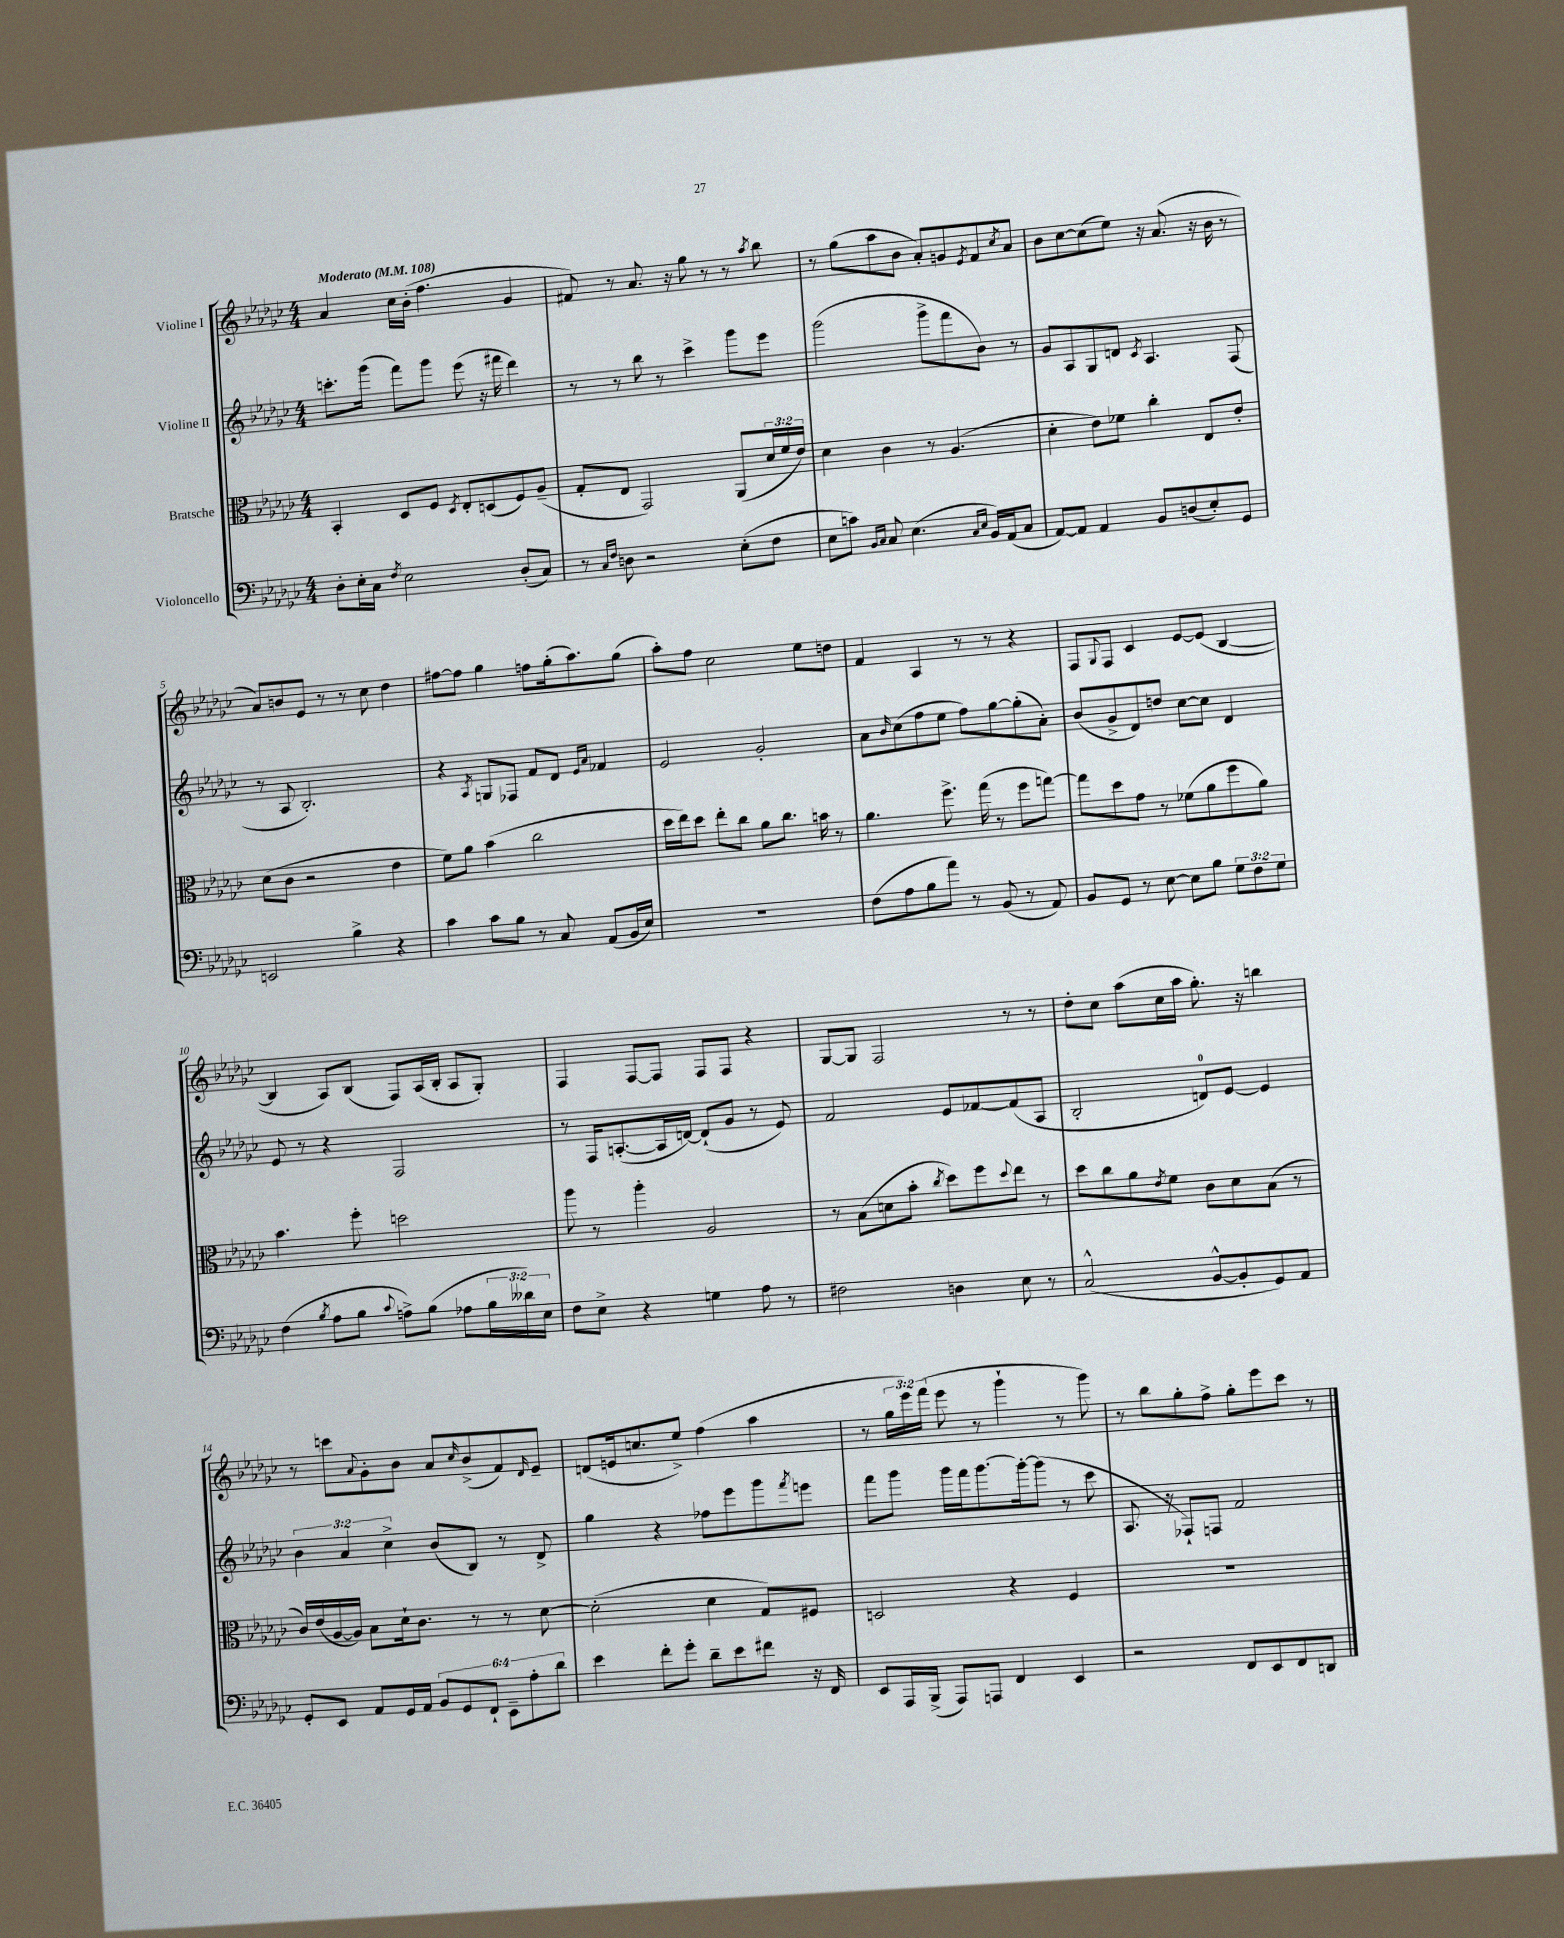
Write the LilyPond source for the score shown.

<<
\new StaffGroup <<
\new Staff = "s0" \with { instrumentName = "Violine I" } {
    \clef treble \key ges \major \numericTimeSignature \time 4/4 \override Staff.TupletNumber.text = #tuplet-number::calc-fraction-text \tempo "Moderato" 4 = 108
    aes'4 ces''16 bes'16-.( f''4. ges'4 |
    fis'8) r8 aes'8. r16 ges''8 r8 r8 \acciaccatura { aes''8 } bes''8 |
    r8 ges''8( aes''8 bes'8 aes'8-.) g'8 \acciaccatura { ees'8 } f'8 \acciaccatura { ces''8 } aes'8 |
    bes'8 ces''8~ ces''8( ees''8) r16 aes'8.( r16 bes'16 r8 |
    aes'8) b'8 ees'8 r8 r8 ces''8 des''4 |
    fis''8~ fis''8 ges''4 f''8 ges''16-.( aes''8.) ges''8( |
    aes''8-.) f''8 ces''2 ees''8 d''8 |
    f'4 aes4 r8 r8 r4 |
    f8 \appoggiatura { ges8 } f8 ces'4 ees'8~ ees'8( bes4~ |
    bes4 aes8) bes8( f8) aes16( bes16-. aes8 ges8-.) |
    f4 f8~ f8 f8 f8 r4 |
    ges8~ ges8 f2 r8 r8 |
    des''8-. ces''8 aes''8( ces''16 aes''16 ges''8.-.) r16 b''4 |
    r8 c'''8 \appoggiatura { aes'8 } ges'8-. bes'8 aes'8 \grace { ces''16 } bes'8->( f'8) \grace { des'16 } ees'8-- |
    d'8( e'16 c''8. ees''8->) f''4( aes''4 |
    r8 \tuplet 3/2 { ges''16 ees'''16) f'''16( } ees'''8 r8 ges'''4-! r8 ges'''8) |
    r8 bes''8 ges''8-. f''8-> ges''8-. ees'''8 ces'''8 r8 \bar "|." |
}
\new Staff = "s1" \with { instrumentName = "Violine II" } {
    \clef treble \key ges \major \numericTimeSignature \time 4/4 \override Staff.TupletNumber.text = #tuplet-number::calc-fraction-text
    c'''8.-. ges'''16( f'''8) ges'''8 ees'''8( r16 fis'''16 des'''4) |
    r8 r8 bes''8 r8 ces'''4-> ges'''8 ees'''8 |
    ges'''2( ges'''8-> f'''8 bes'8) r8 |
    ges'8 aes8 ges8 d'8 \acciaccatura { ces'8 } aes4. f8( |
    r8 aes8 bes2.-.) |
    r4 \acciaccatura { aes8 } g8 fes8 f'8 des'8 \grace { ees'16 aes'16 } fes'4 |
    ees'2 ges'2-. |
    aes'8 \grace { bes'16 } ces''8( f''8 ees''8 f''8) ges''8~ ges''8-.( aes'8-.) |
    bes'8( ges'8-> des'8) d''8 ces''8~ ces''8 des'4 |
    ees'8 r8 r4 f2 |
    r8 f16 a8.~-.( a16 d'16~) d'8-!( ges'8 r8 ees'8) |
    f'2 ees'8 fes'8~ fes'8( aes8 |
    bes2-. d'8-0) ees'8~ ees'4 |
    \tuplet 3/2 { bes'4 aes'4 ces''4-> } bes'8( bes8) r8 des'8-> |
    ges''4 r4 fes''8 ees'''8 ges'''8 \acciaccatura { f'''8 } e'''8 |
    f'''8 ges'''8 ges'''16 f'''16 ges'''8.~ ges'''16~-. ges'''8( r8 ces'''8 |
    aes8. r16 fes8-!) f8 f'2 \bar "|." |
}
\new Staff = "s2" \with { instrumentName = "Bratsche" } {
    \clef alto \key ges \major \numericTimeSignature \time 4/4 \override Staff.TupletNumber.text = #tuplet-number::calc-fraction-text
    bes,4-. des8 f8 \acciaccatura { des8 } ees8-. d8( f8) aes8--( |
    ges8-. ees8 ges,2) aes,8( \tuplet 3/2 { des'16 f'16 ees'16) } |
    des'4 ces'4 r8 aes4.( |
    des'4-. ees'8) fes'8 ces''4-. ees8 ees'8-. |
    des'8( ces'8 r2 ees'4 |
    f'8) aes'8 bes'4( ces''2 |
    des''16 ees''16) des''8 ees''8-. ces''8 aes'8 ces''8. b'16 r8 |
    aes'4. f''8.-> ges''16( r8 f''8 g''8~) |
    g''8 des''8 ges'8 r8 fes'8( aes'8 f''8 aes'8) |
    bes'4. f''8-. d''2 |
    aes''8 r8 aes''4-. aes2 |
    r8 bes8( d'8 bes'8-. \acciaccatura { ces''8 } des''8) f''8 \appoggiatura { des''8 } ees''8 r8 |
    des''8 ces''8 aes'8 \acciaccatura { ees'8 } f'8 ces'8 des'8 bes8( r8 |
    ces'16) ees'16( aes16~ aes16) bes8 des'16-! ces'8. r8 r8 des'8~ |
    des'2-.( des'4 ges8) fis8 |
    d2 r4 f4 |
    R1 \bar "|." |
}
\new Staff = "s3" \with { instrumentName = "Violoncello" } {
    \clef bass \key ges \major \numericTimeSignature \time 4/4 \override Staff.TupletNumber.text = #tuplet-number::calc-fraction-text
    des8-. ees16-. ces16 \acciaccatura { f8 } ees2 des8-.( ces8) |
    r8 \grace { ces16 f16 } d8 r2 ees8-.( f8 |
    ees8 c'8) \grace { bes,16 ces16 } ces8 ees4.( \grace { ces16 ees16 } bes,16) aes,16( ces8 |
    aes,8~) aes,8 aes,4 bes,8 d8( ees8-.) ges,8 |
    e,2 bes4-> r4 |
    ces'4 ces'8 bes8 r8 ces8 aes,8( bes,16 ees16) |
    R1 |
    f8( aes8 bes8 aes'8) r8 bes,8( r8 aes,8) |
    bes,8 ges,8 r8 ees8~ ees8 bes8 \tuplet 3/2 { ges8 f8 ges8 } |
    f4( \acciaccatura { bes8 } aes8 bes8 \appoggiatura { ces'8 } a8->) bes8( aes8 \tuplet 3/2 { bes16 deses'16) ees16 } |
    f8 ees8-> r4 g4 aes8 r8 |
    fis2 d4 ees8 r8 |
    ces2-^( bes,8~-^ bes,8-. ges,8) aes,8 |
    ges,8-. ees,8 aes,8 ges,16 aes,16 \tuplet 6/4 { bes,8 ges,8 f,8-! ees,8-- aes8-. des'8 } |
    ees'4 f'8-. ges'8-. des'8-- ees'8 fis'8 r16 f,16 |
    ees,8 aes,,16 bes,,16->( aes,,8) a,,8 f,4 ees,4 |
    r2 f,8 ees,8 f,8 d,8 \bar "|." |
}
>>
>>
